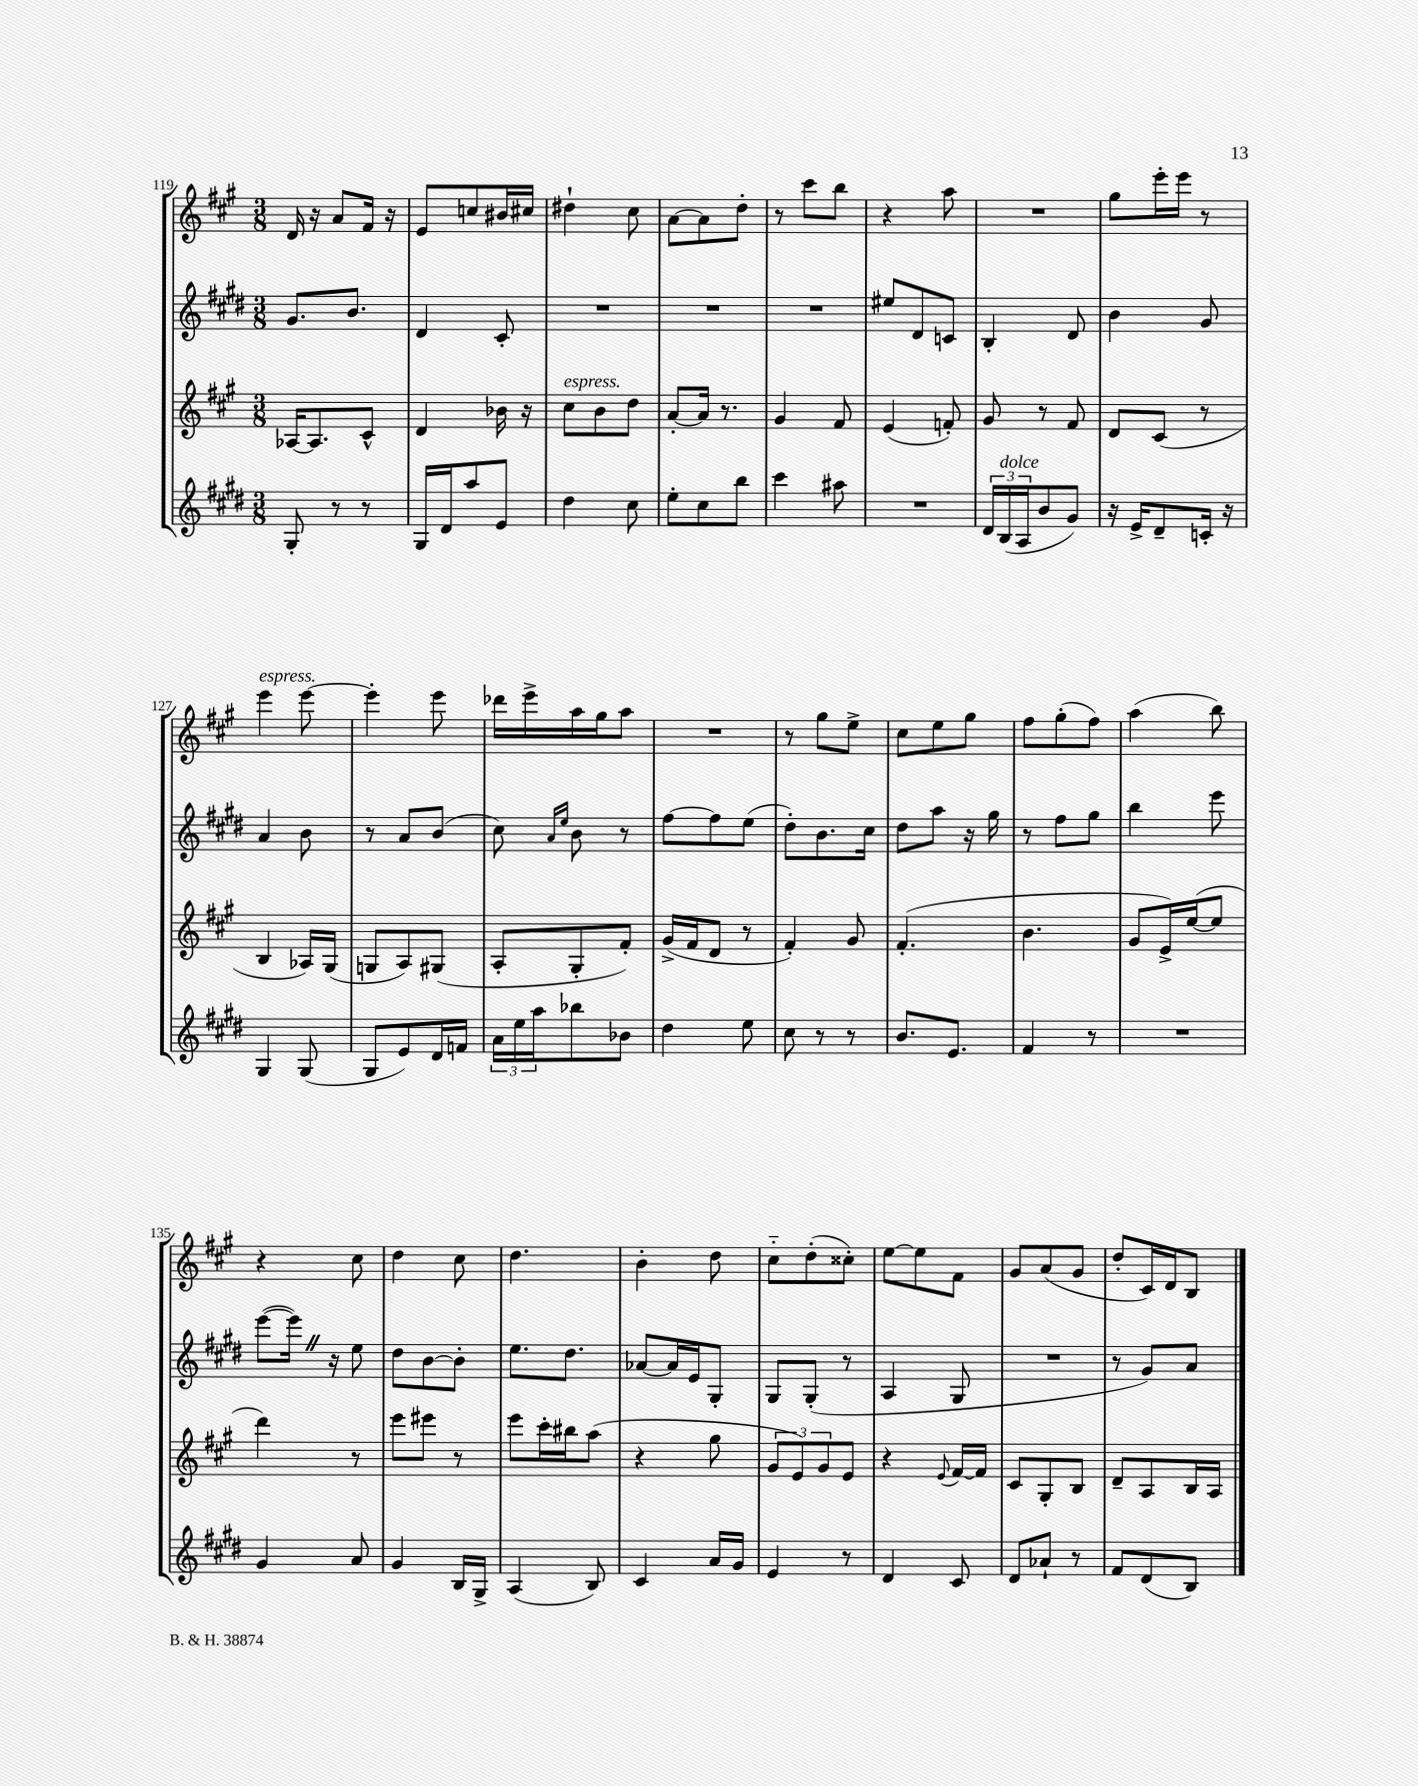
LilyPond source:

<<
\new StaffGroup <<
\new Staff = "s0" {
    \clef treble \key a \major \numericTimeSignature \time 3/8
    d'16 r16 a'8 fis'16 r16 |
    e'8 c''8 bis'16 cis''16 |
    dis''4-! cis''8 |
    a'8~ a'8 d''8-. |
    r8 cis'''8 b''8 |
    r4 a''8 |
    R4. |
    gis''8 e'''16-. e'''16 r8 |
    e'''4^\markup { \italic "espress." } e'''8~ |
    e'''4-. e'''8 |
    des'''16 e'''16-> a''16 gis''16 a''8 |
    R4. |
    r8 gis''8 e''8-> |
    cis''8 e''8 gis''8 |
    fis''8 gis''8-.( fis''8) |
    a''4( b''8) |
    r4 cis''8 |
    d''4 cis''8 |
    d''4. |
    b'4-. d''8 |
    cis''8-_ d''8-.( cisis''8-.) |
    e''8~ e''8 fis'8 |
    gis'8 a'8( gis'8 |
    d''8-. cis'16) d'16 b8 \bar "|." |
}
\new Staff = "s1" {
    \clef treble \key e \major \numericTimeSignature \time 3/8
    gis'8. b'8. |
    dis'4 cis'8-. |
    R4. |
    R4. |
    R4. |
    eis''8 dis'8 c'8 |
    b4-. dis'8 |
    b'4 gis'8 |
    a'4 b'8 |
    r8 a'8 b'8( |
    cis''8) \grace { a'16 e''16 } b'8 r8 |
    fis''8~ fis''8 e''8( |
    dis''8-.) b'8. cis''16 |
    dis''8 a''8 r16 gis''16 |
    r8 fis''8 gis''8 |
    b''4 e'''8 |
    e'''8~( e'''16) \once \override BreathingSign.text = \markup { \musicglyph "scripts.caesura.straight" } \breathe r16 e''8 |
    dis''8 b'8~ b'8-. |
    e''8. dis''8. |
    aes'8~ aes'16 e'16 gis8-. |
    gis8 gis8-.( r8 |
    a4 gis8 |
    R4. |
    r8 gis'8) a'8 \bar "|." |
}
\new Staff = "s2" {
    \clef treble \key a \major \numericTimeSignature \time 3/8
    aes16~ aes8. cis'8-^ |
    d'4 bes'16 r16 |
    cis''8^\markup { \italic "espress." } b'8 d''8 |
    a'8~-. a'16 r8. |
    gis'4 fis'8 |
    e'4( f'8-.) |
    gis'8 r8 fis'8 |
    d'8 cis'8( r8 |
    b4 aes16) gis16( |
    g8 a8) gis8( |
    a8-. gis8-. fis'8-.) |
    gis'16->( fis'16 d'8 r8 |
    fis'4-.) gis'8 |
    fis'4.-.( |
    b'4. |
    gis'8 e'16->) e''16~( e''8 |
    d'''4) r8 |
    e'''8 eis'''8 r8 |
    e'''8 cis'''16-. bis''16 a''8( |
    r4 gis''8 |
    \tuplet 3/2 { gis'8 e'8) gis'8 } e'8 |
    r4 \appoggiatura { e'8 } fis'16~ fis'16 |
    cis'8 gis8-. b8 |
    d'8-- a8 b16 a16 \bar "|." |
}
\new Staff = "s3" {
    \clef treble \key e \major \numericTimeSignature \time 3/8
    gis8-. r8 r8 |
    gis16 dis'16 a''8 e'8 |
    dis''4 cis''8 |
    e''8-. cis''8 b''8 |
    cis'''4 ais''8 |
    R4. |
    \tuplet 3/2 { dis'16 b16^\markup { \italic "dolce" }( a16 } b'8 gis'8) |
    r16 e'16-> dis'8-- c'16-. r16 |
    gis4 gis8( |
    gis8 e'8) dis'16 f'16 |
    \tuplet 3/2 { a'16 e''16 a''16 } bes''8 bes'8 |
    dis''4 e''8 |
    cis''8 r8 r8 |
    b'8. e'8. |
    fis'4 r8 |
    R4. |
    gis'4 a'8 |
    gis'4 b16 gis16-> |
    a4( b8) |
    cis'4 a'16 gis'16 |
    e'4 r8 |
    dis'4 cis'8 |
    dis'8 aes'8-! r8 |
    fis'8 dis'8( b8) \bar "|." |
}
>>
>>
\layout { \context { \Score currentBarNumber = #119 } }
